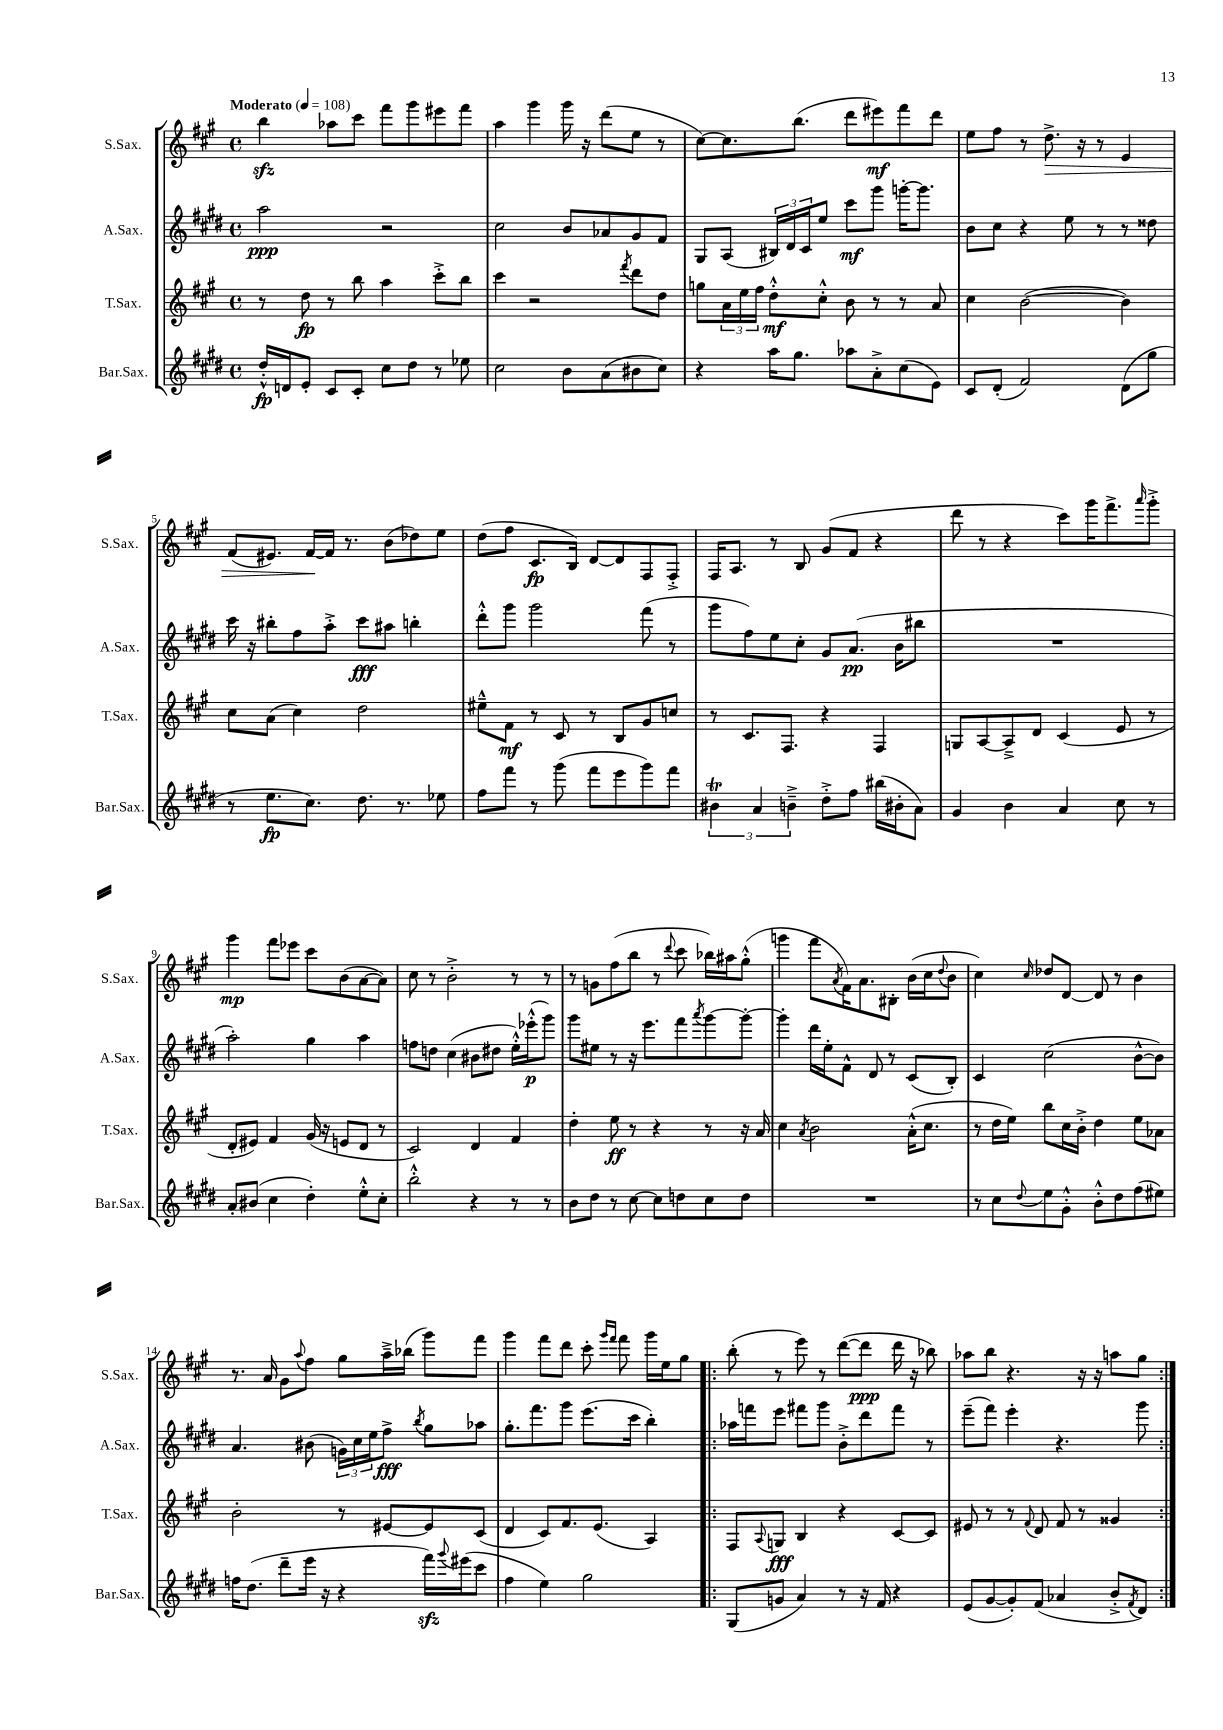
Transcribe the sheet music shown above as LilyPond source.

<<
\new StaffGroup <<
\new Staff = "s0" \with { instrumentName = "S.Sax." shortInstrumentName = "S.Sax." } {
    \clef treble \key a \major \defaultTimeSignature \time 4/4 \tempo "Moderato" 4 = 108
    b''4\sfz aes''8 cis'''8 fis'''8 gis'''8 eis'''8 fis'''8 |
    a''4 gis'''4 gis'''16 r16 d'''8( e''8 r8 |
    cis''8~) cis''8. b''8.( d'''8 eis'''8\mf) fis'''8 d'''8 |
    e''8 fis''8 r8 d''8.->\> r16 r8 e'4 |
    fis'8( eis'8.) fis'16~\! fis'16 r8. b'8( des''8) e''8 |
    d''8( fis''8 cis'8.\fp b16) d'8~ d'8 fis8 fis8-.-> |
    fis16 a8. r8 b8 gis'8( fis'8 r4 |
    d'''8 r8 r4 cis'''8) gis'''16 fis'''8.-> \grace { a'''16 } gis'''8-.-> |
    gis'''4\mp fis'''8 ees'''8 cis'''8 b'8( a'8~ a'8) |
    cis''8 r8 b'2-.-> r8 r8 |
    r8 g'8 fis''8( b''8 r8 \appoggiatura { d'''8 } cis'''8 bes''16) ais''16 gis''8-.-^( |
    g'''4 fis'''8 \acciaccatura { a'8 } fis'16) a'8. bis8-. b'16( cis''16 \appoggiatura { d''8 } b'8 |
    cis''4) \grace { cis''16 } des''8 d'8~ d'8 r8 b'4 |
    r8. a'16 gis'8 \appoggiatura { a''8 } fis''8 gis''8 a''16---> bes''16( gis'''8) fis'''8 |
    gis'''4 fis'''8 d'''8 cis'''8-. \grace { gis'''16 fis'''16 } fis'''8 gis'''16 e''16 gis''8 |
    \repeat volta 2 { b''8-.( r8 e'''8) r8 d'''8~( d'''8\ppp d'''16 r16 bes''8) |
    aes''8 b''8 r4. r16 r16 a''8 gis''8 | }
}
\new Staff = "s1" \with { instrumentName = "A.Sax." shortInstrumentName = "A.Sax." } {
    \clef treble \key e \major \defaultTimeSignature \time 4/4
    a''2\ppp r2 |
    cis''2 b'8 aes'8 gis'8 fis'8 |
    gis8 a8( \tuplet 3/2 { bis16) dis'16 cis'16 } e''8 cis'''8\mf gis'''8 g'''16~-. g'''8. |
    b'8 cis''8 r4 e''8 r8 r8 disis''8 |
    cis'''16 r16 bis''8-. fis''8 a''8-.-> cis'''8\fff ais''8 b''4-. |
    dis'''8-.-^ gis'''8 gis'''2 fis'''8( r8 |
    gis'''8 fis''8) e''8 cis''8-. gis'8 a'8.\pp( b'16 bis''8 |
    R1 |
    a''2-.) gis''4 a''4 |
    f''8 d''8 cis''4( bis'8 dis''8 e''16-.-^) ees'''16-.-^\p( gis'''8) |
    gis'''8 eis''8 r8 r16 e'''8. fis'''8 \acciaccatura { a'''8 } gis'''8~ gis'''8~-. |
    gis'''4-. dis'''16 e''16-. fis'8-^ dis'8 r8 cis'8( b8-.) |
    cis'4 cis''2( b'8~-^ b'8) |
    a'4. bis'8( \tuplet 3/2 { g'16) cis''16 e''16 } fis''8->\fff \acciaccatura { b''8 } gis''8 aes''8 |
    gis''8.-. fis'''8. gis'''8 e'''8.( cis'''16 b''4-.) |
    \repeat volta 2 { aes''16 f'''16 e'''8 fis'''8 gis'''8 b'8-.-> dis'''8 fis'''8 r8 |
    e'''8--( fis'''8) e'''4-. r4. gis'''8 | }
}
\new Staff = "s2" \with { instrumentName = "T.Sax." shortInstrumentName = "T.Sax." } {
    \clef treble \key a \major \defaultTimeSignature \time 4/4
    r8 d''8\fp r8 b''8 a''4 cis'''8-.-> b''8 |
    cis'''4 r2 \acciaccatura { fis'''8 } d'''8 d''8 |
    g''8 \tuplet 3/2 { a'16 e''16 fis''16 } d''8-.-^\mf cis''8-.-^ b'8 r8 r8 a'8 |
    cis''4 b'2~( b'4) |
    cis''8 a'8( cis''4) d''2 |
    eis''8---^ fis'8\mf r8 cis'8 r8 b8 gis'8 c''8 |
    r8 cis'8. fis8. r4 fis4 |
    g8 a8~ a8---> d'8 cis'4( e'8 r8 |
    d'8-. eis'8) fis'4 gis'16( r16 e'8 d'8 r8 |
    cis'2) d'4 fis'4 |
    d''4-. e''8\ff r8 r4 r8 r16 a'16 |
    cis''4 \acciaccatura { a'8 } b'2 a'16-.-^( cis''8. |
    r8 d''16 e''16) b''8 cis''16 b'16-.-> d''4 e''8 aes'8 |
    b'2-. r8 eis'8~ eis'8 cis'8( |
    d'4 cis'8) fis'8. e'8.( a4) |
    \repeat volta 2 { fis8 \appoggiatura { a8 } g8\fff b4 r4 cis'8~ cis'8 |
    eis'8 r8 r8 \appoggiatura { fis'8 } d'8 fis'8 r8 gisis'4 | }
}
\new Staff = "s3" \with { instrumentName = "Bar.Sax." shortInstrumentName = "Bar.Sax." } {
    \clef treble \key e \major \defaultTimeSignature \time 4/4
    dis''16-.-^\fp d'16 e'8-. cis'8 cis'8-. cis''8 dis''8 r8 ees''8 |
    cis''2 b'8 a'8( bis'8 cis''8) |
    r4 a''16 gis''8. aes''8 a'8-.-> cis''8( e'8) |
    cis'8 dis'8-.( fis'2) dis'8( gis''8 |
    r8 e''8.\fp cis''8.) dis''8. r8. ees''8 |
    fis''8 fis'''8 r8 gis'''8( fis'''8 e'''8 gis'''8) fis'''8 |
    \tuplet 3/2 { bis'4\trill a'4 b'4---> } dis''8-.-> fis''8 bis''16( bis'16-. a'8) |
    gis'4 b'4 a'4 cis''8 r8 |
    a'8-. bis'8( cis''4 dis''4-.) e''8-.-^ cis''8-. |
    b''2-.-^ r4 r8 r8 |
    b'8 dis''8 r8 cis''8~ cis''8 d''8 cis''8 d''8 |
    R1 |
    r8 cis''8 \appoggiatura { dis''8 } e''8 gis'8-.-^ b'8-.-^ dis''8 fis''8( eis''8) |
    f''16 dis''8.( dis'''8-- e'''16 r16 r4 fis'''16\sfz) \appoggiatura { gis'''8 } eis'''16( cis'''8 |
    fis''4 e''4) gis''2 |
    \repeat volta 2 { gis8( g'8 a'4) r8 r16 fis'16 r4 |
    e'8( gis'8~ gis'8-.) fis'8( aes'4 b'8-.-> \acciaccatura { fis'8 } dis'8) | }
}
>>
>>
